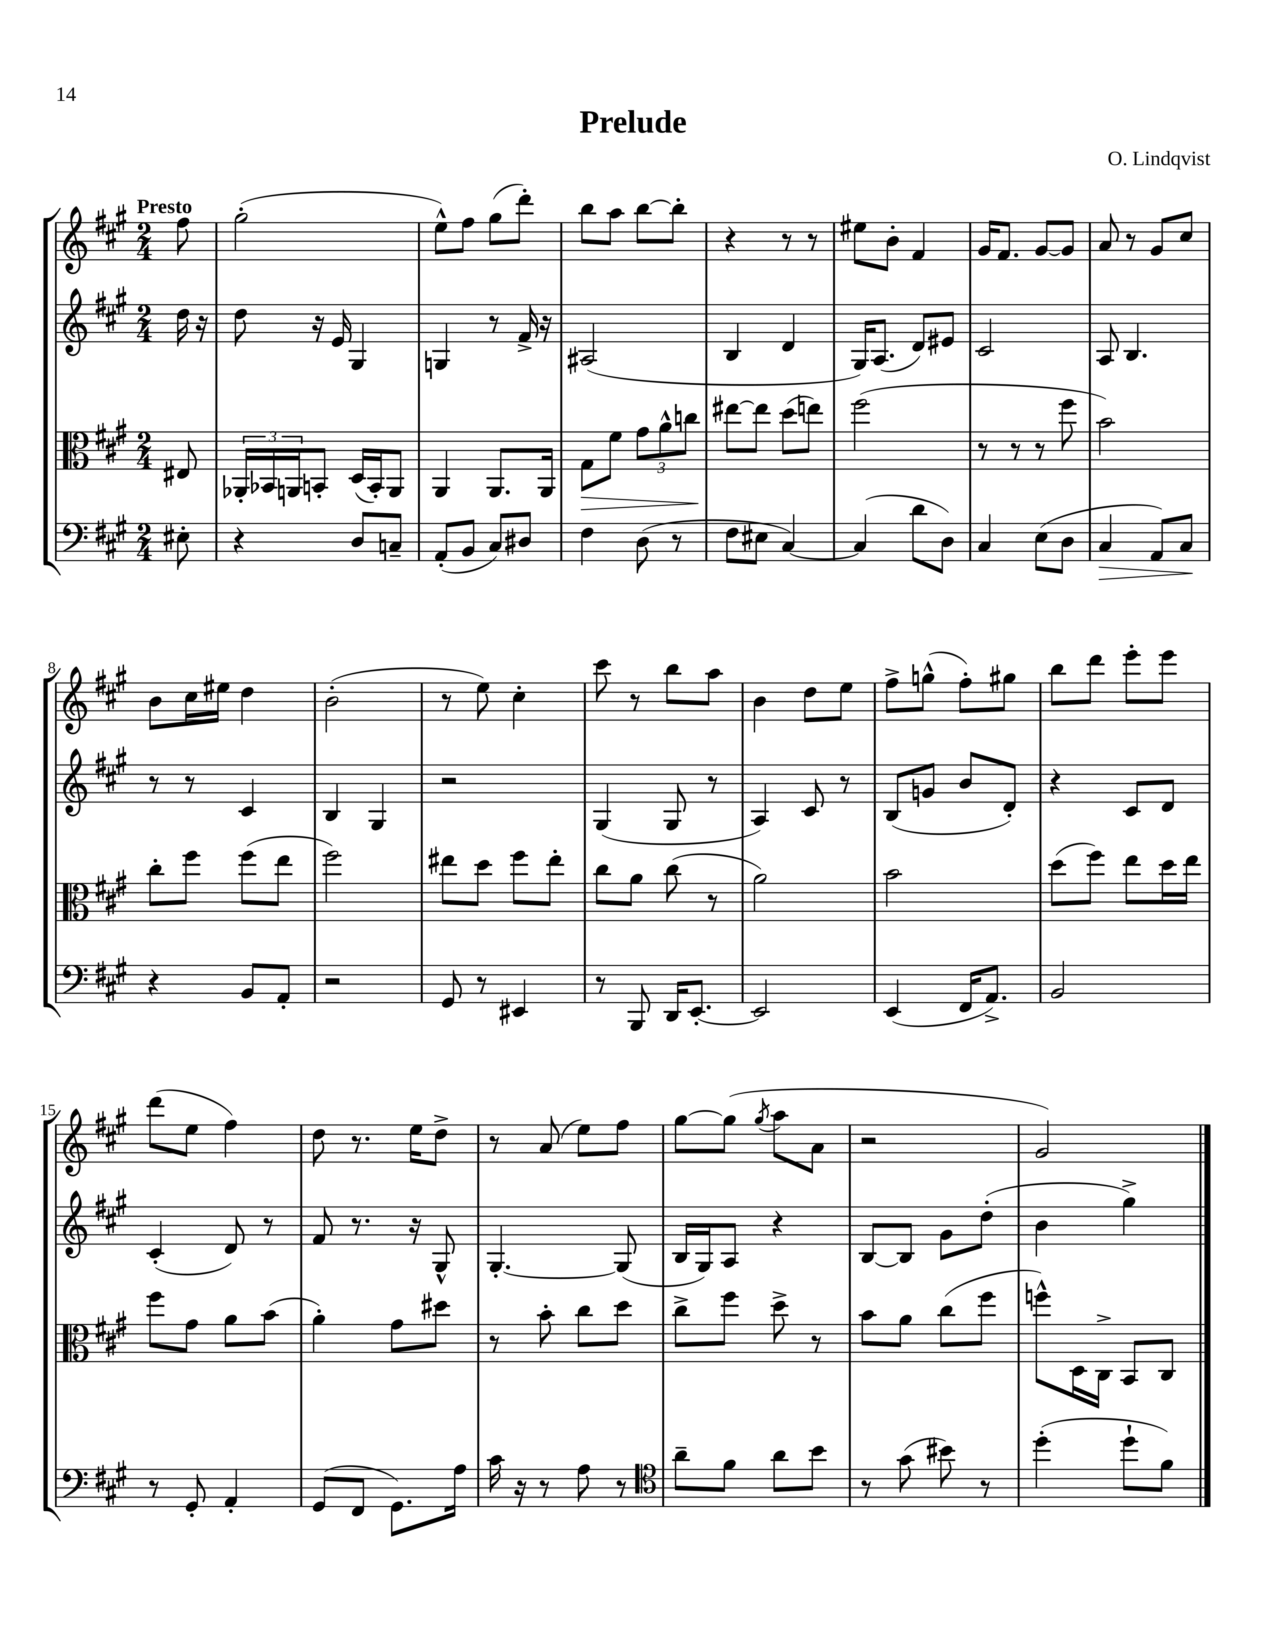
\header { title = "Prelude" composer = "O. Lindqvist" }
<<
\new StaffGroup <<
\new Staff = "s0" {
    \clef treble \key a \major \numericTimeSignature \time 2/4 \partial 8 \tempo "Presto"
    fis''8 |
    gis''2-.( |
    e''8-^) fis''8 gis''8( d'''8-.) |
    b''8 a''8 b''8~ b''8-. |
    r4 r8 r8 |
    eis''8 b'8-. fis'4 |
    gis'16 fis'8. gis'8~ gis'8 |
    a'8 r8 gis'8 cis''8 |
    b'8 cis''16 eis''16 d''4 |
    b'2-.( |
    r8 e''8) cis''4-. |
    cis'''8 r8 b''8 a''8 |
    b'4 d''8 e''8 |
    fis''8-> g''8-^( fis''8-.) gis''8 |
    b''8 d'''8 e'''8-. e'''8 |
    d'''8( e''8 fis''4) |
    d''8 r8. e''16 d''8-> |
    r8 a'8( e''8) fis''8 |
    gis''8~ gis''8( \acciaccatura { gis''8 } a''8 a'8 |
    r2 |
    gis'2) \bar "|." |
}
\new Staff = "s1" {
    \clef treble \key a \major \numericTimeSignature \time 2/4 \partial 8
    d''16 r16 |
    d''8 r16 e'16 gis4 |
    g4 r8 fis'16-> r16 |
    ais2( |
    b4 d'4 |
    gis16) a8.( d'8) eis'8 |
    cis'2 |
    a8 b4. |
    r8 r8 cis'4 |
    b4 gis4 |
    r2 |
    gis4( gis8 r8 |
    a4) cis'8 r8 |
    b8( g'8 b'8 d'8-.) |
    r4 cis'8 d'8 |
    cis'4-.( d'8) r8 |
    fis'8 r8. r16 gis8-^ |
    gis4.~-. gis8( |
    b16 gis16) a8 r4 |
    b8~ b8 gis'8 d''8-.( |
    b'4 gis''4->) \bar "|." |
}
\new Staff = "s2" {
    \clef alto \key a \major \numericTimeSignature \time 2/4 \partial 8
    eis8 |
    \tuplet 3/2 { aes,16-. bes,16 a,16 } b,8-. d16( b,16-.) a,8 |
    a,4 a,8. a,16 |
    gis8\> fis'8 \tuplet 3/2 { gis'8 a'8-^ c''8 } |
    eis''8~\! eis''8 d''8( e''8) |
    fis''2( |
    r8 r8 r8 fis''8 |
    b'2) |
    cis''8-. fis''8 fis''8( e''8 |
    fis''2) |
    eis''8 d''8 fis''8 eis''8-. |
    cis''8 a'8 cis''8( r8 |
    a'2) |
    b'2 |
    d''8( fis''8) e''8 d''16 e''16 |
    fis''8 gis'8 a'8 b'8( |
    a'4-.) gis'8 dis''8 |
    r8 b'8-. cis''8 d''8 |
    cis''8-> fis''8 d''8-> r8 |
    b'8 a'8 cis''8( fis''8 |
    f''8-^) d16 cis16-> b,8 cis8 \bar "|." |
}
\new Staff = "s3" {
    \clef bass \key a \major \numericTimeSignature \time 2/4 \partial 8
    eis8-. |
    r4 d8 c8-- |
    a,8-.( b,8 cis8) dis8 |
    fis4 d8( r8 |
    fis8 eis8 cis4~) |
    cis4( d'8 d8) |
    cis4 e8( d8 |
    cis4\> a,8) cis8\! |
    r4 b,8 a,8-. |
    r2 |
    gis,8 r8 eis,4 |
    r8 b,,8 d,16 e,8.~-. |
    e,2 |
    e,4( fis,16 a,8.->) |
    b,2 |
    r8 gis,8-. a,4-. |
    gis,8( fis,8 gis,8.) a16 |
    cis'16 r16 r8 a8 r8 |
    \clef tenor a'8-- fis'8 a'8 b'8 |
    r8 gis'8( bis'8) r8 |
    d''4-.( d''8-! fis'8) \bar "|." |
}
>>
>>
